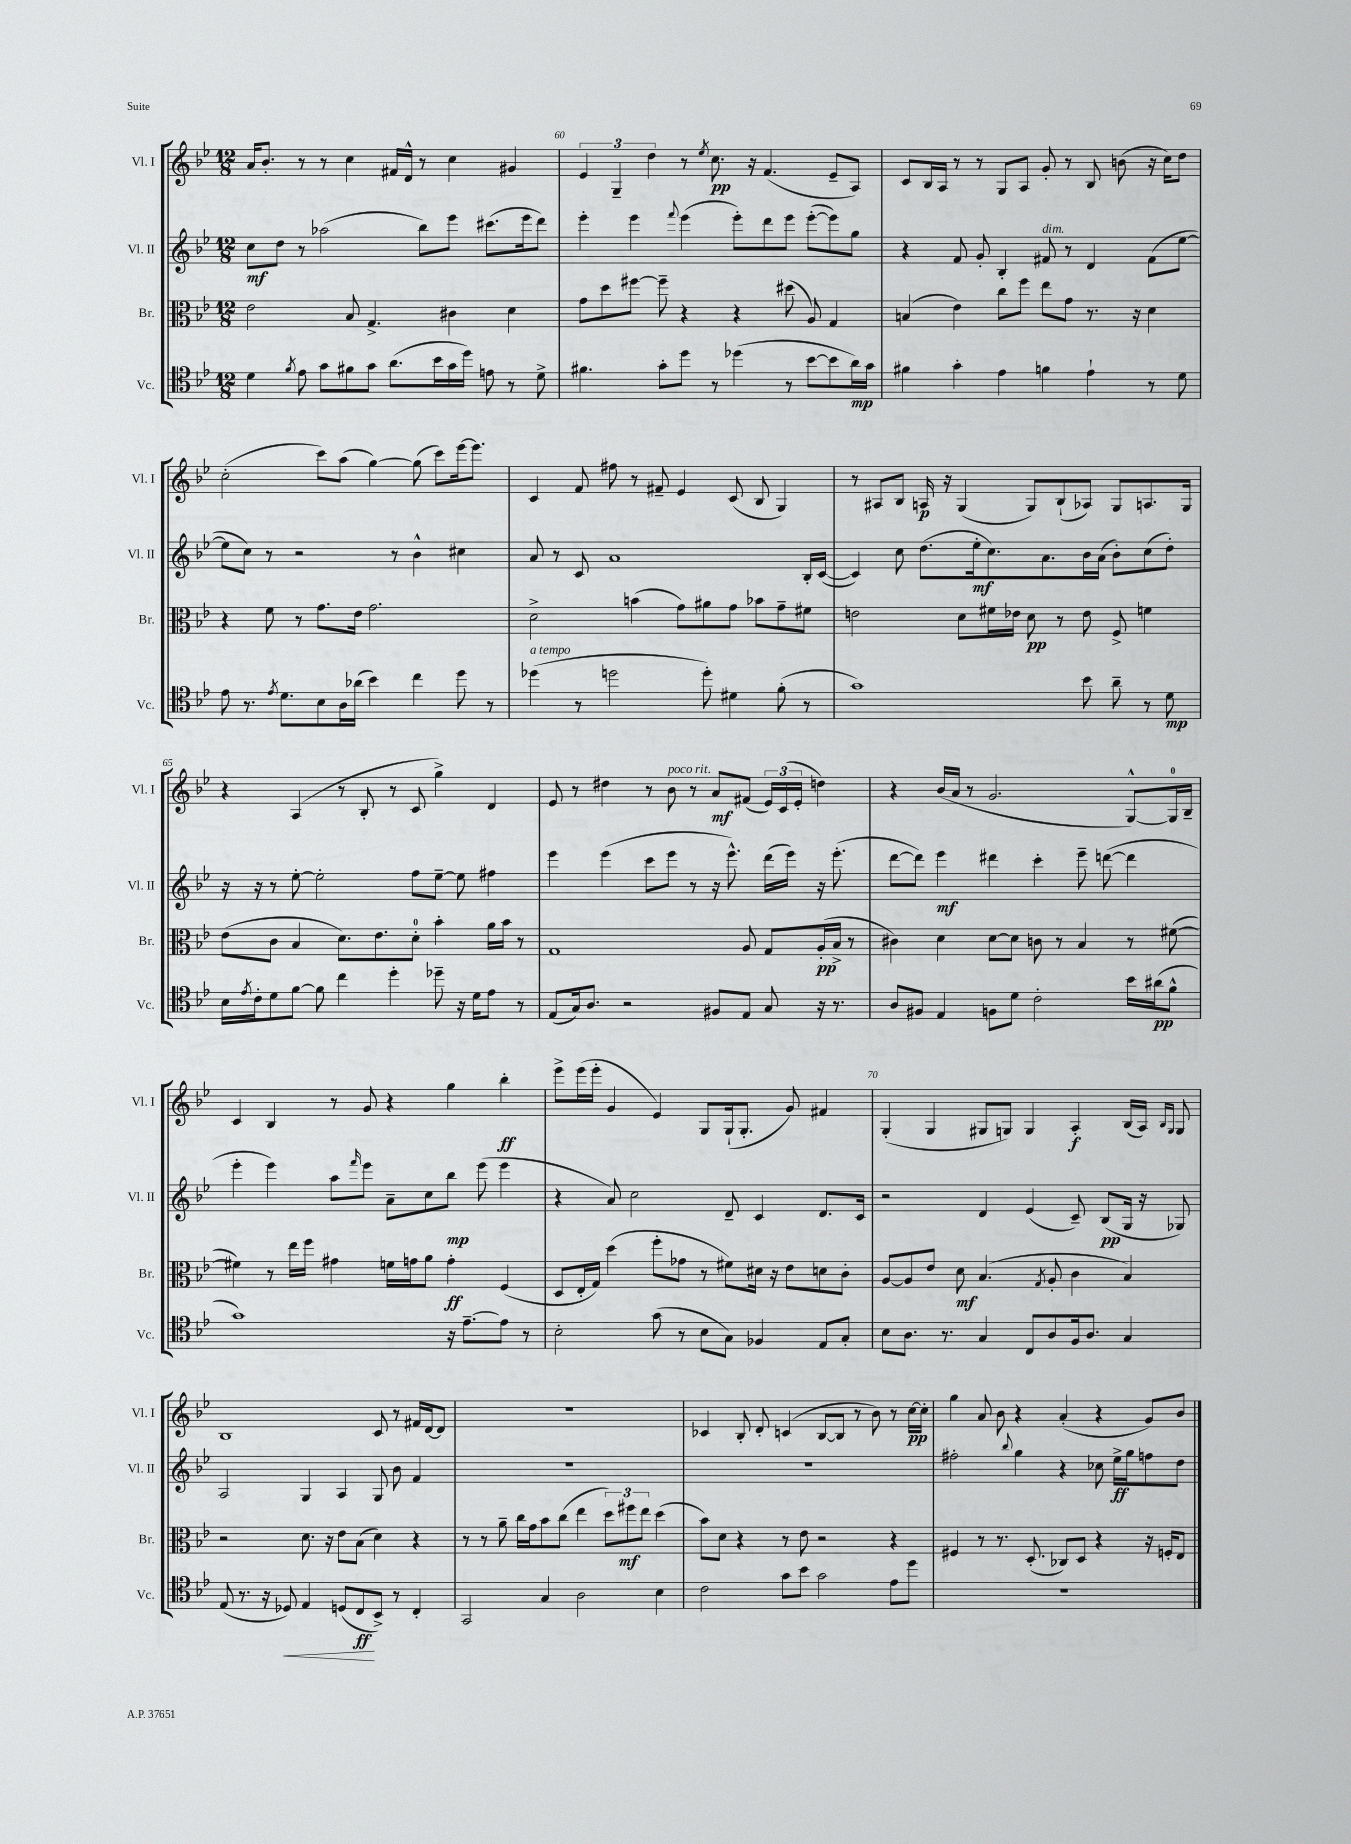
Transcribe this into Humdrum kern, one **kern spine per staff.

**kern	**kern	**kern	**kern
*staff4	*staff3	*staff2	*staff1
*clefC4	*clefC3	*clefG2	*clefG2
*k[b-e-]	*k[b-e-]	*k[b-e-]	*k[b-e-]
*M12/8	*M12/8	*M12/8	*M12/8
4d\	2e-\	8cc\L	16a/LK
.	.	.	8.b-'/J
.	.	8dd\J	.
8qf/	.	.	.
8e-\	.	8r	8r
8g\L	.	(2aa-\	8r
8f#\	8B-/	.	4cc\
8g\J	4.G^/	.	.
(8.a\L	.	.	16f#/LL
.	.	.	16d^^/JJ
.	.	8bb-\L)	8r
16b-\L	.	.	.
16g\	4c#\	8eee-\J	4cc\
16dd\JJ)	.	.	.
8e\	.	(8.ccc#\L	.
8r	4d\	.	4g#/
.	.	16eee-\k	.
8d^\	.	8ddd\J)	.
=	=	=	=
4.f#\	8g\L	4eee-'\	6e-/
.	8dd\	.	.
.	.	.	6G~/
.	[8ff#\J	4eee-\	.
.	.	.	6dd\
8g'\L	8ff#~\]	.	.
.	.	8qqfff/	.
8dd\J	4r	(4eee-\	8r
.	.	.	8qee-/
8r	.	.	8.cc\
(4dd-\	4r	8eee-'\L)	.
.	.	.	16r
.	.	8ddd\	(4.f/
8r	(8dd#\	8eee-\J	.
[8b-\L	8A/)	([8eee-'\L	.
8b-\]	4G/	8eee-\])	8e-~/L
16a\L)	.	8gg\J	8A/J)
16g\JJ	.	.	.
=	=	=	=
4f#\	(4B/	4r	8c/L
.	.	.	16B-/L
.	.	.	16A/JJ
4g'\	4e-\)	8f/	8r
.	.	8g'/	8r
4e-\	8cc\L	4B-'/	8G/L
.	8ff\J	.	8A/J
4f\	8ee-\L	8f#/	8g'/
.	8g\J	8r	8r
4e-`\	8.r	4d/	8B-/
.	.	.	(8b\
.	16r	.	.
8r	4d\	(8f#\L	16r
.	.	.	16cc\LK)
8d\	.	[8ee-\J	8dd\J
=	=	=	=
8e-\	4r	8ee-\]L	(2cc'\
8.r	.	8cc\J)	.
.	8f\	8r	.
8qe-/	.	.	.
8.d\L	.	.	.
.	8r	2r	.
8B-\	8.g\L	.	8ccc\L)
16A\L	.	.	(8aa\J
(16a-\JJ	16e-\Jk	.	.
4b-\)	2.g\	.	[4gg\)
.	.	8r	.
4cc\	.	4b-^^\	(8gg\]
.	.	.	8ccc\L)
8dd\	.	4cc#\	[16eee-\k
.	.	.	8.eee-\]J
8r	.	.	.
=	=	=	=
(4dd-\	2d^\	8a/	4c/
.	.	8r	.
8r	.	8c/	8f/
2dd\	.	1a	8ff#\
.	(4b\	.	8r
.	.	.	8f#~/
.	8g\L)	.	4e-/
8dd'\)	8a#\	.	.
4d#\	8g\J	.	(8c/
.	8b-\L	.	8B-/
(8f'\	8g~\	.	4G/)
8r	8f#\J	16B-'/LL	.
.	.	([16c/JJ	.
=	=	=	=
1g)	2e\	4c/])	8r
.	.	.	8A#/L
.	.	8cc\	8B-/J
.	.	(8.dd\L	16A/
.	.	.	16r
.	8d\L	.	(4G/
.	.	16ee-'\k	.
.	16f#\L	8.cc\)	.
.	16e-\JJ	.	.
.	8d\	.	8G/L)
.	.	8.a\	.
.	8r	.	(8B-`/
8b-\	8e-\	16b-\L	8A-/J)
.	.	(16a\JJ	.
8a~\	8F^/	8b-'\L)	8G/L
8r	4f\	(8cc\	8.A/
8d\	.	8dd'\J)	.
.	.	.	16G/Jk
=	=	=	=
16B-\LL	(8e-\L	16r	4r
8qe-/	.	.	.
16c'\J	.	16r	.
8d\	8c\J	8r	.
[8f\J	4B-/	[8ee-'\	(4A/
8f\]	.	2ee-'\]	.
4cc\	8.d\L)	.	8r
.	.	.	8B-'/
.	8.e-\	.	.
4dd'\	.	.	8r
.	8d'\J	8ff\L	8c/
8dd-~\	4b-'\	[8ee-~\J	4gg^\)
16r	.	8ee-\]	.
16d\LK	.	.	.
8e-\J	16a\LL	4ff#\	4d/
.	16b-\JJ	.	.
8r	8r	.	.
=	=	=	=
(8E-/L	1G	4eee-\	8e-/
16G/k)	.	.	8r
8.A/J	.	.	.
.	.	(4eee-\	4dd#\
2r	.	.	.
.	.	8ccc\L	8r
.	.	8eee-\J	8b-\
.	.	8r	8r
8F#/L	.	16r	8a/L
.	.	8.eee-^^\)	.
8E-/J	8A/	.	(8f#/J
8G/	8G/L	(16ddd\LL	24e-/LL)
.	.	.	(24c/
.	.	16eee-\JJ)	.
.	.	.	24e-'/JJ
16r	(16A'/L	16r	4dd\)
8.r	16B-^/JJ	(8.eee-'\	.
.	8r	.	.
=	=	=	=
8A/L	4c#\)	[8ddd\L	4r
8F#/J	.	8ddd\]J)	.
4E-/	4d\	4eee-\	(16b-/LL
.	.	.	16a/JJ
.	.	.	8r
8F\L	[8d\L	4ddd#\	2.g/
8d\J	8d\]J	.	.
2c'\	8c\	4ccc'\	.
.	8r	.	.
.	4B-/	8eee-~\	.
.	.	([8ddd\	.
16b-\LL	8r	4ddd\]	[8G^^/L)
(16a#\J	.	.	.
8f^^\J	([8f#\	.	16G/]L
.	.	.	16B-~/JJ
=	=	=	=
1g)	4f#\])	4eee-'\	4c/
.	8r	4eee-\)	4B-/
.	16ee-\LL	.	.
.	16ff\JJ	.	.
.	4g#\	8aa\L	8r
.	.	16qqfff/	.
.	.	8eee-\J	8g/
.	16f\LL	8a~\L	4r
.	16g\J	.	.
.	8a\J	8cc\	.
16r	4g'\	8bb-\J	4gg\
[8.e-~\L	.	.	.
.	.	(8eee-\	.
8e-\]J	(4F/	4eee-\	4bb-'\
8r	.	.	.
=	=	=	=
2B-'\	8D/L	4r	8eee-^\L
.	16E-'/L	.	(16eee-\L
.	16G/JJ)	.	16eee-'\JJ
.	(4dd\	8a/)	4g/
.	.	2cc\	.
(8g\	8ff'\L	.	4e-/)
8r	8g-\J	.	.
8B-\L	8r	.	8G/L
8G\J)	8f#\L)	8d~/	(16G`/k
.	.	.	8.G'/J
4F-/	16d#\Jk	4c/	.
.	16r	.	.
.	8e-\L	.	8g/)
8E-/L	8d\	8.d/L	4f#/
8G'/J	8c'\J	.	.
.	.	16c/Jk	.
=	=	=	=
8B-\L	[8A/L	2r	(4G'/
8.A\J	8A/]	.	.
.	8e-/J	.	4G/
8.r	.	.	.
.	8d\	.	.
4G/	(4.B-/	4d/	8G#/L
.	.	.	8G/J)
8C/L	.	(4e-/	4G/
.	8qG/	.	.
8A/	8A'/	.	.
16F/k	4c\	8c~/)	4A'/
8.A/J	.	.	.
.	.	(8B-/L	.
4G/	4B-/)	16G/Jk	(16B-/LL
.	.	16r	16A/JJ)
.	.	.	16qqB-/LL
.	.	.	16qqG/JJ
.	.	8G-/)	8G/
=	=	=	=
(8E-/	2r	2A/	1B-
8.r	.	.	.
16r	.	.	.
8D-/)	.	.	.
4E-/	8.d\	4G/	.
.	16r	.	.
(8D/L	8e-\L	4A/	.
8C/	(8B-\J	.	.
8BB-^/J)	4d\)	8G/	8c/
8r	.	8b-\	8r
4C'/	4r	4f/	16f#/LL
.	.	.	[16d/J
.	.	.	8d/]J
=	=	=	=
2GG/	8r	1.r	1.r
.	8r	.	.
.	8a~\	.	.
.	16cc\LL	.	.
.	16g\J	.	.
4G/	8b-\	.	.
.	(8cc\J	.	.
2A\	4ee-\	.	.
.	12dd\L)	.	.
.	12ff#\	.	.
.	12ee-\J	.	.
4B-\	(4dd\	.	.
=	=	=	=
2c\	8b-\L)	1.r	4c-/
.	8d\J	.	.
.	4r	.	8B-'/
.	.	.	8d'/
8g\L	8r	.	(4c/
8b-\J	8e-\	.	.
2g\	2r	.	[8B-/L
.	.	.	8B-/]J
.	.	.	8r
.	.	.	8b-\)
8e-\L	4r	.	8r
8dd\J	.	.	[16cc\LL
.	.	.	16cc'\]JJ
=	=	=	=
1.r	4F#/	2ff#'\	4gg\
.	8r	.	8a/
.	8.r	.	8b-\
.	.	8qqbb-/	.
.	.	4gg\	4r
.	(8.D'/	.	.
.	8C-/L)	4r	(4a'/
.	8D/J	.	.
.	4r	8cc-\	4r
.	.	16ee-^\LL	.
.	.	16gg\J	.
.	16r	8ff\	8g/L)
.	16F'/LK	.	.
.	8E-/J	8dd\J	8b-/J
==	==	==	==
*-	*-	*-	*-
